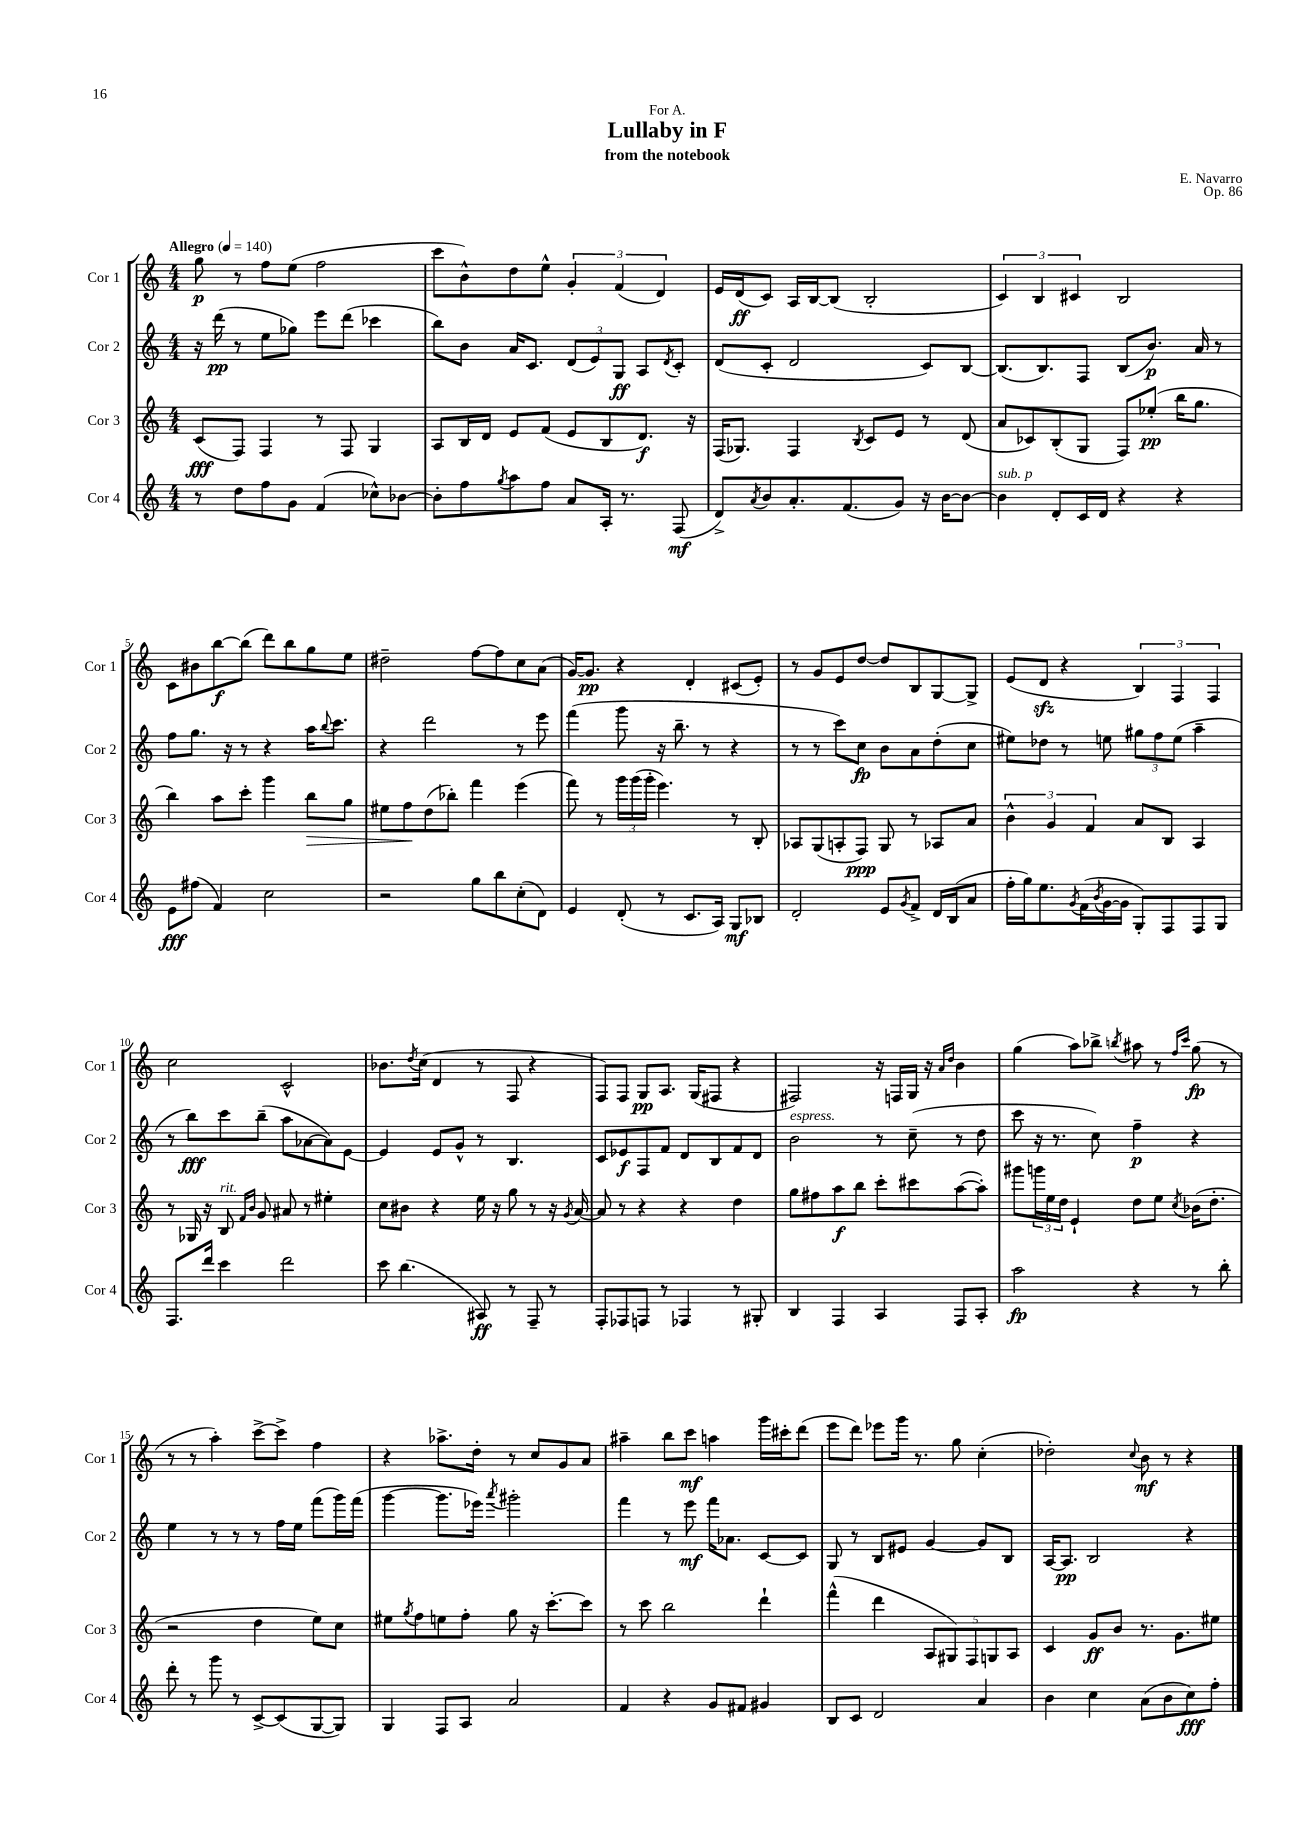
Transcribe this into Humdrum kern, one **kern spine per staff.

**kern	**dynam	**kern	**dynam	**kern	**dynam	**kern	**dynam
*part4	*part4	*part3	*part3	*part2	*part2	*part1	*part1
*staff4	*staff4	*staff3	*staff3	*staff2	*staff2	*staff1	*staff1
*I"Cor 4	*	*I"Cor 3	*	*I"Cor 2	*	*I"Cor 1	*
*I'Cor 4	*	*I'Cor 3	*	*I'Cor 2	*	*I'Cor 1	*
*clefG2	*	*clefG2	*	*clefG2	*	*clefG2	*
*k[]	*	*k[]	*	*k[]	*	*k[]	*
*M4/4	*	*M4/4	*	*M4/4	*	*M4/4	*
*MM140	*	*MM140	*	*MM140	*	*MM140	*
=1	=1	=1	=1	=1	=1	=1	=1
!	!	!	!	!	!	!LO:TX:a:B:t=Allegro	!
8r	.	(8c/L	fff	16r	.	8gg\	p
.	.	.	.	(16ddd\	pp	.	.
8dd\L	.	8F/J)	.	8r	.	8r	.
8ff\	.	4F/	.	8ee\L	.	8ff\L	.
8g\J	.	.	.	8gg-X\J)	.	(8ee\J	.
(4f/	.	8r	.	8eee\L	.	2ff\	.
.	.	8F/	.	(8ddd\J	.	.	.
8cc-X^^\L)	.	4G/	.	4ccc-X\	.	.	.
[8b-X\J	.	.	.	.	.	.	.
=2	=2	=2	=2	=2	=2	=2	=2
8b-'\L]	.	8A/L	.	8bb\L)	.	8ccc\L	.
8ff\	.	16B/L	.	8b\J	.	8b^^\)	.
.	.	16d/JJ	.	.	.	.	.
8qgg/	.	.	.	.	.	.	.
8aa\	.	8e/L	.	16a/KL	.	8dd\	.
.	.	.	.	8.c/J	.	.	.
8ff\J	.	(8f/J	.	.	.	8ee^^\J	.
8a/L	.	8e/L	.	(12d/L	.	6g'/	.
.	.	.	.	12e/)	.	.	.
16A'/Jk	.	8B/	.	.	.	.	.
.	.	.	.	12G/J	ff	(6f/	.
8.r	.	.	.	.	.	.	.
.	.	8.d/J)	f	8A/L	.	.	.
.	.	.	.	.	.	6d/)	.
.	.	.	.	8qd/	.	.	.
(8F/	mf	.	.	8c'/J	.	.	.
.	.	16r	.	.	.	.	.
=3	=3	=3	=3	=3	=3	=3	=3
8d^/L)	.	(16F/KL	.	(8d/L	.	16e/LL	.
.	.	8.G-X/J)	.	.	.	(16d/J	ff
8qa/	.	.	.	.	.	.	.
8b/	.	.	.	8c'/J	.	8c/J)	.
8.a'/	.	4F/	.	2d/	.	16A/LL	.
.	.	.	.	.	.	[16B/J	.
.	.	.	.	.	.	(8B/J]	.
(8.f/	.	.	.	.	.	.	.
.	.	8qB/	.	.	.	.	.
.	.	8c/L	.	.	.	2B'/	.
8g/J)	.	8e/J	.	.	.	.	.
16r	.	8r	.	8c/L)	.	.	.
[16b\KL	.	.	.	.	.	.	.
8b\J_	.	(8d/	.	[8B/J	.	.	.
=4	=4	=4	=4	=4	=4	=4	=4
!LO:TX:a:i:t=sub. p	!	!	!	!	!	!	!
4b\]	.	8a/L	.	(8.B/L]	.	6c/)	.
.	.	8c-X/)	.	.	.	.	.
.	.	.	.	.	.	6B/	.
.	.	.	.	8.B/)	.	.	.
8d'/L	.	(8B'/	.	.	.	.	.
.	.	.	.	.	.	6c#X/	.
16c/L	.	8G/J	.	8F/J	.	.	.
16d/JJ	.	.	.	.	.	.	.
4r	.	8F/L)	.	(8B/L	.	2B/	.
.	.	(8ee-X'/J	pp	8.b/J)	p	.	.
4r	.	16bb\KL	.	.	.	.	.
.	.	8.gg\J	.	16a/	.	.	.
.	.	.	.	8r	.	.	.
!!LO:LB:g=z
=5	=5	=5	=5	=5	=5	=5	=5
8e\L	fff	4bb\)	.	8ff\L	.	8c\L	.
(8ff#X\J	.	.	.	8.gg\J	.	8b#X\	.
4f/)	.	8aa\L	.	.	.	[8bb\	f
.	.	.	.	16r	.	.	.
.	.	8ccc'\J	.	8r	.	(8bb\J]	.
2cc\	.	4ggg\	.	4r	.	8ddd\L)	.
.	.	.	.	.	.	8bb\	.
!	!	!	!LO:HP:b	!	!	!	!
.	.	8bb\L	>	16aa\KL	.	8gg\	.
.	.	.	.	8qqbb/	.	.	.
.	.	.	.	8.ccc\J	.	.	.
.	.	8gg\J	.	.	.	8ee\J	.
=6	=6	=6	=6	=6	=6	=6	=6
2r	.	8ee#X\L	.	4r	.	2dd#X~\	.
.	.	8ff\	.	.	.	.	.
.	.	(8dd\	]	2ddd\	.	.	.
.	.	8bb-X'\J)	.	.	.	.	.
8gg\L	.	4fff\	.	.	.	[8ff\L	.
8bb\	.	.	.	.	.	8ff\]	.
(8cc'\	.	(4eee\	.	8r	.	8cc\	.
8d\J)	.	.	.	8eee\	.	(8a\J	.
=7	=7	=7	=7	=7	=7	=7	=7
4e/	.	8fff\)	.	(4fff\	.	[16g/KL)	.
.	.	.	.	.	.	8.g/J]	pp
.	.	8r	.	.	.	.	.
(8d'/	.	24ggg\LL	.	8ggg\	.	4r	.
.	.	(24ggg\	.	.	.	.	.
.	.	24ggg'\JJ	.	.	.	.	.
8r	.	4.eee\)	.	16r	.	.	.
.	.	.	.	8.bb~\	.	.	.
8.c/L	.	.	.	.	.	4d'/	.
.	.	.	.	8r	.	.	.
16A/Jk)	.	.	.	.	.	.	.
8G/L	mf	8r	.	4r	.	(8c#X/L	.
8B-X/J	.	8B'/	.	.	.	8e'/J)	.
=8	=8	=8	=8	=8	=8	=8	=8
2d'/	.	8A-X/L	.	8r	.	8r	.
.	.	(8G/	.	8r	.	8g/L	.
.	.	8An'/	.	8ccc\L)	.	8e/	.
.	.	8F/J)	ppp	8cc\J	fp	[8dd/J	.
8e/L	.	8G/	.	8b\L	.	8dd/L]	.
8qg/	.	.	.	.	.	.	.
8f^/J	.	8r	.	8a\	.	8B/	.
16d/LL	.	8A-X/L	.	(8dd'\	.	[8G/	.
(16B/J	.	.	.	.	.	.	.
8a/J	.	8a/J	.	8cc\J	.	8G^/J]	.
=9	=9	=9	=9	=9	=9	=9	=9
16ff'\LL	.	6b^^\	.	8ee#X\L)	.	(8e/L	.
16gg\J)	.	.	.	.	.	.	.
8.ee\	.	.	.	8dd-X\J	.	8dzz/J	.
.	.	6g/	.	.	.	.	.
.	.	.	.	8r	.	4r	.
8qg/	.	.	.	.	.	.	.
(16f\L	.	.	.	.	.	.	.
.	.	6f/	.	.	.	.	.
8qb/	.	.	.	.	.	.	.
[16g\	.	.	.	8een\	.	.	.
16g\JJ]	.	.	.	.	.	.	.
8G'/L)	.	8a/L	.	12gg#X\L	.	6B/)	.
.	.	.	.	12ff\	.	.	.
8F/	.	8B/J	.	.	.	.	.
.	.	.	.	(12ee\J	.	6F/	.
8F/	.	4A/	.	4aa~\	.	.	.
.	.	.	.	.	.	6F/	.
8G/J	.	.	.	.	.	.	.
!!LO:LB:g=z
=10	=10	=10	=10	=10	=10	=10	=10
8.F/L	.	8r	.	8r	.	2cc\	.
.	.	16G-X/	.	8bb\L)	fff	.	.
16ddd/Jk	.	16r	.	.	.	.	.
!	!	!LO:TX:a:i:t=rit.	!	!	!	!	!
4ccc\	.	8B/	.	8ccc\	.	.	.
.	.	16qqf/LL	.	.	.	.	.
.	.	16qqb/JJ	.	.	.	.	.
.	.	8g/	.	(8bb~\J	.	.	.
2ddd\	.	8a#X/	.	8aa\L	.	2c^^/	.
.	.	8r	.	[8a-X\	.	.	.
.	.	4ee#X'\	.	8a-\])	.	.	.
.	.	.	.	[8e\J	.	.	.
=11	=11	=11	=11	=11	=11	=11	=11
8ccc\	.	8cc\L	.	4e/]	.	8.b-X\L	.
(4.bb\	.	8b#X\J	.	.	.	.	.
.	.	.	.	.	.	8qdd/	.
.	.	.	.	.	.	(16cc\Jk	.
.	.	4r	.	8e/L	.	4d/	.
.	.	.	.	8g^^/J	.	.	.
8A#X/)	ff	16ee\	.	8r	.	8r	.
.	.	16r	.	.	.	.	.
8r	.	8gg\	.	4.B/	.	8F/	.
8F~/	.	8r	.	.	.	4r	.
8r	.	16r	.	.	.	.	.
.	.	8qg/	.	.	.	.	.
.	.	[16a/	.	.	.	.	.
=12	=12	=12	=12	=12	=12	=12	=12
8F'/L	.	8a/]	.	8c/L	.	8F/L)	.
8F-X/	.	8r	.	8e-X/	f	8F/J	.
8Fn/J	.	4r	.	8F/	.	8G/L	pp
8r	.	.	.	8f/J	.	8.A/J	.
4F-X/	.	4r	.	8d/L	.	.	.
.	.	.	.	.	.	(16G/KL	.
.	.	.	.	8B/	.	8F#X/J	.
8r	.	4dd\	.	8f/	.	4r	.
8G#X'/	.	.	.	8d/J	.	.	.
=13	=13	=13	=13	=13	=13	=13	=13
!	!	!	!	!LO:TX:a:i:t=espress.	!	!	!
4B/	.	8gg\L	.	2b\	.	2F#X/)	.
.	.	8ff#X\	.	.	.	.	.
4F/	.	8aa\	f	.	.	.	.
.	.	8bb\J	.	.	.	.	.
4A/	.	8ccc'\L	.	8r	.	16r	.
.	.	.	.	.	.	16Fn/LL	.
.	.	8ccc#X\	.	(8cc~\	.	16G/JJ	.
.	.	.	.	.	.	16r	.
.	.	.	.	.	.	16qqa/LL	.
.	.	.	.	.	.	16qqdd/JJ	.
8F/L	.	([8aa\	.	8r	.	4b\	.
8A'/J	.	8aa'\J])	.	8dd\	.	.	.
=14	=14	=14	=14	=14	=14	=14	=14
2aa\	fp	8ggg#X\L	.	8ccc\	.	(4gg\	.
.	.	24gggn\L	.	16r	.	.	.
.	.	24ee\	.	.	.	.	.
.	.	.	.	8.r	.	.	.
.	.	24dd\JJ	.	.	.	.	.
.	.	4e`/	.	.	.	8aa\L)	.
.	.	.	.	8cc\)	.	8bb-X^\J	.
.	.	.	.	.	.	8qbbn/	.
4r	.	8dd\L	.	4ff~\	p	8aa#X\	.
.	.	8ee\J	.	.	.	8r	.
.	.	.	.	.	.	16qqff/LL	.
.	.	8qcc/	.	.	.	16qqccc/JJ	.
8r	.	(16b-X\KL	.	4r	.	(8gg\	fp
.	.	8.dd'\J	.	.	.	.	.
8bb'\	.	.	.	.	.	8r	.
!!LO:LB:g=z
=15	=15	=15	=15	=15	=15	=15	=15
8ddd'\	.	2r	.	4ee\	.	8r	.
8r	.	.	.	.	.	8r	.
8ggg\	.	.	.	8r	.	4aa'\)	.
8r	.	.	.	8r	.	.	.
[8c^/L	.	4dd\	.	8r	.	[8ccc^\L	.
(8c/]	.	.	.	16ff\LL	.	8ccc^\J]	.
.	.	.	.	16ee\JJ	.	.	.
[8G/	.	8ee\L)	.	(8fff\L	.	4ff\	.
8G/J])	.	8cc\J	.	16ggg\L)	.	.	.
.	.	.	.	(16fff\JJ	.	.	.
=16	=16	=16	=16	=16	=16	=16	=16
4G/	.	8ee#X\L	.	[4ggg\	.	4r	.
.	.	8qgg/	.	.	.	.	.
.	.	8ff\	.	.	.	.	.
8F/L	.	8een\	.	8.ggg\L]	.	8.aa-X^\L	.
8A/J	.	8ff'\J	.	.	.	.	.
.	.	.	.	16eee-X\Jk)	.	16dd'\Jk	.
.	.	.	.	8qaaa/	.	.	.
2a/	.	8gg\	.	2ggg#X'\	.	8r	.
.	.	16r	.	.	.	8cc/L	.
.	.	[8.ccc'\L	.	.	.	.	.
.	.	.	.	.	.	8g/	.
.	.	8ccc\J]	.	.	.	8a/J	.
=17	=17	=17	=17	=17	=17	=17	=17
4f/	.	8r	.	4fff\	.	4aa#X~\	.
.	.	8ccc\	.	.	.	.	.
4r	.	2bb\	.	8r	.	8bb\L	.
.	.	.	.	8eee\	mf	8ccc\J	mf
8g/L	.	.	.	16fff\KL	.	4aan\	.
.	.	.	.	8.a-X\J	.	.	.
8f#X/J	.	.	.	.	.	.	.
4g#X/	.	4ddd`\	.	[8c/L	.	16ggg\LL	.
.	.	.	.	.	.	16ccc#X'\J	.
.	.	.	.	8c/J]	.	(8ddd\J	.
=18	=18	=18	=18	=18	=18	=18	=18
8B/L	.	(4fff^^\	.	8G/	.	8eee\L	.
8c/J	.	.	.	8r	.	8ddd\J)	.
2d/	.	4ddd\	.	8B/L	.	8eee-X\L	.
.	.	.	.	8e#X/J	.	16ggg\Jk	.
.	.	.	.	.	.	8.r	.
.	.	10A/L	.	[4g/	.	.	.
.	.	10G#X/)	.	.	.	.	.
.	.	.	.	.	.	8gg\	.
.	.	10F/	.	.	.	.	.
4a/	.	.	.	8g/L]	.	(4cc'\	.
.	.	10Gn/	.	.	.	.	.
.	.	.	.	8B/J	.	.	.
.	.	10A/J	.	.	.	.	.
=19	=19	=19	=19	=19	=19	=19	=19
4b\	.	4c/	.	[16A/KL	.	2dd-X'\)	.
.	.	.	.	8.A/J]	pp	.	.
4cc\	.	8g/L	ff	2B/	.	.	.
.	.	8b/J	.	.	.	.	.
.	.	.	.	.	.	8qqcc/	.
(8a\L	.	8.r	.	.	.	8b\	mf
8b\	.	.	.	.	.	8r	.
.	.	8.g\L	.	.	.	.	.
8cc\)	fff	.	.	4r	.	4r	.
8ff'\J	.	8ee#X\J	.	.	.	.	.
==	==	==	==	==	==	==	==
*-	*-	*-	*-	*-	*-	*-	*-
